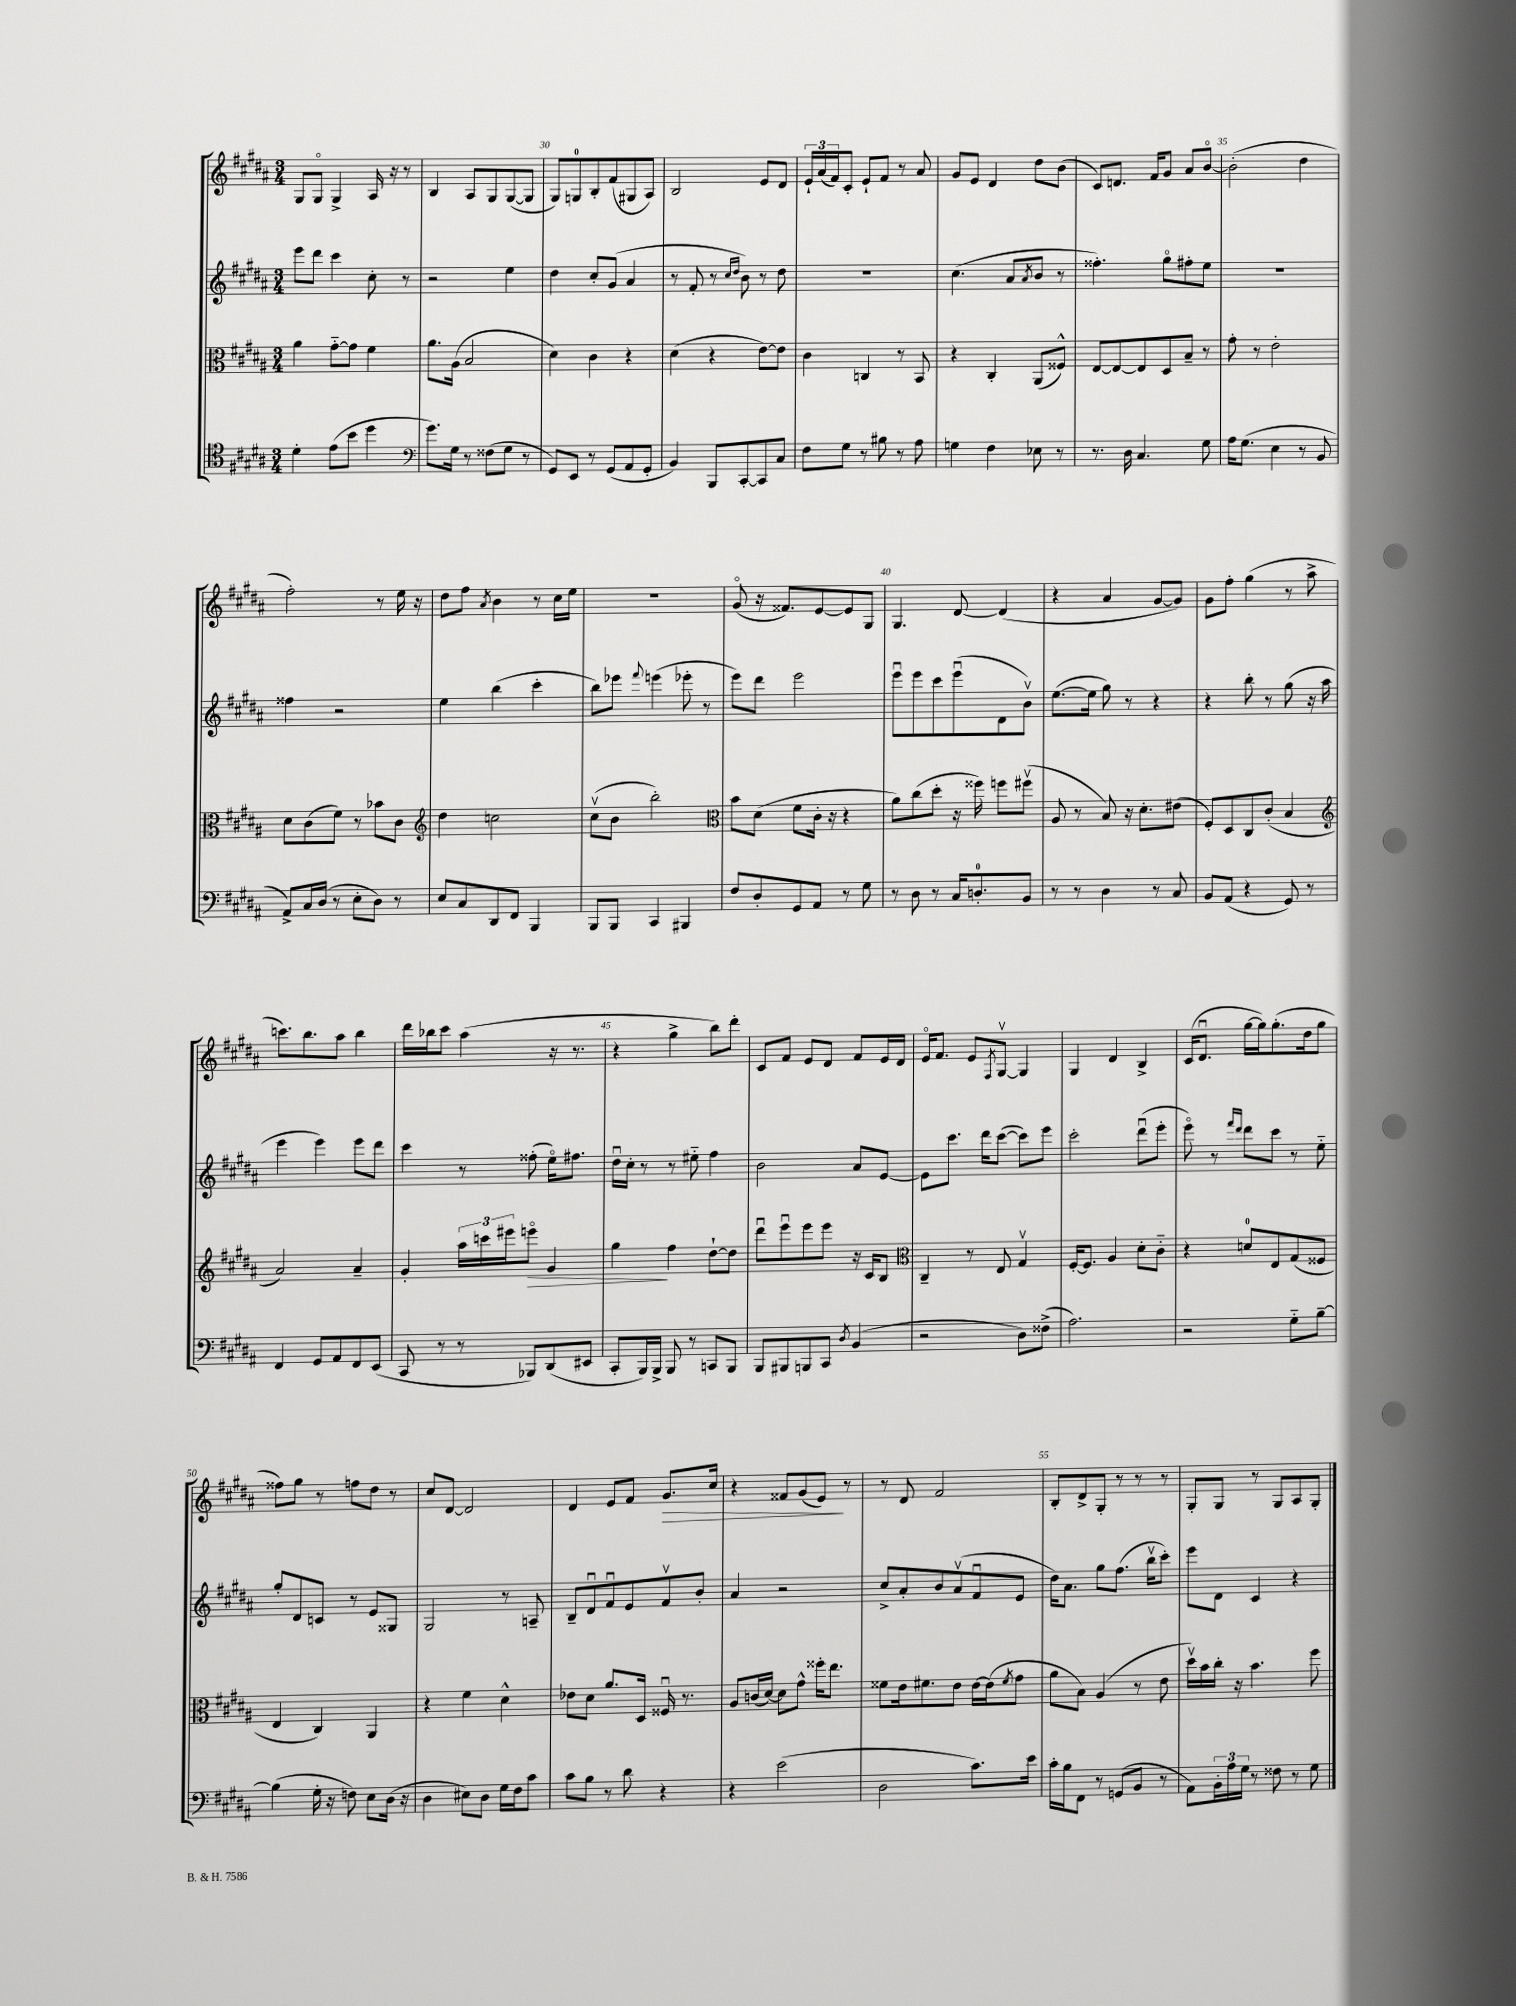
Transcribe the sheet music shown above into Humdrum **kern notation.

**kern	**kern	**kern	**kern
*staff4	*staff3	*staff2	*staff1
*clefC4	*clefC3	*clefG2	*clefG2
*k[f#c#g#d#a#]	*k[f#c#g#d#a#]	*k[f#c#g#d#a#]	*k[f#c#g#d#a#]
*M3/4	*M3/4	*M3/4	*M3/4
4d#'	4a#	8eee	8G#
.	.	8ddd#	8G#o
(8e	[8g#'~	4ccc#	4G#^
8b	8g#]	.	.
4dd#	4f#	8cc#'	16A#
.	.	.	16r
.	.	8r	8r
=	=	=	=
*clefF4	*	*	*
8.g#)	8.a#	2r	4B
16G#	(16A#	.	.
8r	2B	.	8A#
(8F##	.	.	8G#
8G#	.	4ee	([8G#
8r	.	.	8G#]
=	=	=	=
8GG#)	4d#)	4dd#	8G#)
8EE	.	.	8G
8r	4c#	8cc#'	8B'
(8GG#	.	(8g#	(8f#
8AA#	4r	4a#	8G#
8GG#'	.	.	8A#)
=	=	=	=
4BB)	(4d#	8r	2B
.	.	8f#'	.
8BBB	4r	8r	.
.	.	16qqcc#	.
.	.	16qqdd#	.
[8CC#'	.	8b)	.
8CC#]	[8e)	8r	8e
8C#	8e]	8dd#	8d#
=	=	=	=
8F#	4c#	2.r	24e`
.	.	.	(24a#
.	.	.	24f#)
8G#	.	.	8c#'
8r	4C	.	8e`
8B#	.	.	8f#
8r	8r	.	8r
8A#	8BB	.	8a#
=	=	=	=
4G	4r	(4.cc#	8g#
.	.	.	8e
4F#	4C#'	.	4d#
.	.	8a#	.
.	.	8qa#	.
8E-	(8AA#	8b	8dd#
8r	8F##^^)	8r	(8b
=	=	=	=
8.r	[8E	4.ff##')	8c#)
.	8E_	.	8.d
16D#	.	.	.
4.C#	8E]	.	.
.	.	.	16f#
.	8D#	8gg#o	8g#
.	8B~	8ff#'	8a#
8G#	8r	8ee	[8bo
=	=	=	=
16A#	8g#'	2.r	(2b']
(8.G#	.	.	.
.	8r	.	.
4E	2e'	.	.
8r	.	.	4dd#
8BB	.	.	.
=	=	=	=
8AA#^)	8d#	4ff##	2ff#')
16C#	(8c#	.	.
(16D#	.	.	.
8r	8f#)	2r	.
8E'	8r	.	.
8D#)	8b-	.	8r
8r	8c#	.	16ee
.	.	.	16r
=	=	=	=
*	*clefG2	*	*
8E	4dd#	4ee	8dd#
8C#	.	.	8ff#
.	.	.	8qa#
8DD#	2cc	(4bb	4b
8FF#	.	.	.
4BBB	.	4ccc#'	8r
.	.	.	16cc#
.	.	.	16ee
=	=	=	=
8BBB	(8cc#v	8bb)	2.r
8BBB	8b	8eee-	.
.	.	8qqfff#	.
4CC#	2bb')	(4eee	.
4BBB#	.	8eee-'	.
.	.	8r	.
=	=	=	=
*	*clefC3	*	*
8F#	8b	8eee)	(8g#o
8D#'	(8d#	8ddd#	16r
.	.	.	8.f##)
8GG#	8f#	2eee	.
8AA#	16c#'	.	[8e
.	16r	.	.
8r	4r	.	8e]
8G#	.	.	8G#
=	=	=	=
8r	8a#)	8eeeu	4.G#
8D#	(8cc#	8eee	.
8r	8dd#'	8ccc#	.
16C#	16r	(8eeeu	[8d#
8.D'	16ff##)	.	.
.	8ff	8d#	(4d#]
8BB	(8ff#v	8bv)	.
=	=	=	=
8r	8A#	([8.ee	4r
8r	8r	.	.
.	.	16ee]	.
4D#	8B)	8gg#)	4a#
.	16r	8r	.
.	8.d#'	.	.
8r	.	4r	[8g#
8C#	(8e#	.	8g#])
=	=	=	=
8BB	8F#')	4r	8g#
(8AA#	8D#	.	8ff#'
4r	8C#	8bb'	(4gg#
.	(8c#'	8r	.
8GG#)	4B	(8gg#	8r
8r	.	16r	8aa#^
.	.	16aa#	.
=	=	=	=
*	*clefG2	*	*
4FF#	2a#)	4eee	8.ccc)
.	.	.	8.bb
8GG#	.	4eee)	.
8AA#	.	.	8aa#
8FF#	4a#~	8eee	4bb
(8EE	.	8ddd#	.
=	=	=	=
8CC#	4g#'	4ccc#	16ddd#
.	.	.	16bb-
8r	.	.	8ccc#
8r	24aa#	8r	(4aa#
.	24ccc	.	.
.	24eee#	.	.
8BBB-)	8eeeo	(8ff##'	.
(8DD#	4g#	16eeo)	16r
.	.	8.ff#	8.r
8EE#	.	.	.
=	=	=	=
8CC#'	4gg#	16dd#u	4r
.	.	16cc#'	.
16BBB)	.	8r	.
16BBB^	.	.	.
8BBB	4ff#	8r	4gg#^
8r	.	8ee#'~	.
8CC	[8dd#`	4ff#	8bb)
8BBB	8dd#]	.	8ddd#'
=	=	=	=
8BBB	8ddd#u	2b	8c#
8BBB#	8eeeu	.	8f#
8BBB	8eee	.	8e
8CC#	8eee	.	8d#
8qD#	.	.	.
(4BB	16r	8a#	8f#
.	16c#	.	.
.	8B	[8e	16e
.	.	.	16d#
=	=	=	=
*	*clefC3	*	*
2r	4C#~	8e]	16eo
.	.	.	8.f#
.	.	8.ccc#	.
.	8r	.	8e
.	.	16ddd#	.
.	.	.	8qF#
.	8E	([8ccc#	[8G#v
8D#)	4G#v	8ccc#])	4G#]
(8F##^	.	8eee	.
=	=	=	=
2.A#)	[16F#'	2ccc#'	4G#
.	8.F#]	.	.
.	4A#	.	4d#
.	8d#'	(8ddd#u	4B^
.	8c#'~	8eee'	.
=	=	=	=
2r	4r	8eeeo)	(16c#
.	.	.	8.d#u
.	.	8r	.
.	.	16qqfff#	.
.	.	16qqddd#	.
.	8d	8ddd#	[16gg#
.	.	.	16gg#])
.	8E	8ccc#	(8.gg#'
8G#'~	(8G#	8r	.
.	.	.	16dd#
[8B~	8F##	8ee'~	8gg#
=	=	=	=
(4B]	4E	8gg#'	8ff##)
.	.	8d#	8gg#
16G#'	4C#)	8c	8r
16r	.	.	.
8F)	.	8r	8ff
8E	4AA#	8e	8dd#
(16D#	.	8G##	8r
16r	.	.	.
=	=	=	=
4D#	4r	2G#	8cc#
.	.	.	[8d#
8E#)	4f#	.	2d#]
8D#	.	.	.
16G#	4d#^^	8r	.
16F#	.	.	.
8c#	.	8A~	.
=	=	=	=
8c#	8e-	8B~	4d#
8B	8d#	8d#u	.
8r	8.a#	8f#u	8e
8d#	.	8e	8f#
.	16D#	.	.
4r	16F##u	8f#v	8.g#
.	8.r	.	.
.	.	8b'	.
.	.	.	16cc#
=	=	=	=
4r	8A#	4a#	4r
.	(16c	.	.
.	[16d#)	.	.
(2e	8d#]	2r	8f##
.	8g#^^	.	(8g#
.	16ff##'	.	8e)
.	8.ee	.	.
.	.	.	8r
=	=	=	=
2D#	8f##	8cc#^	8r
.	16e	8a#'	8d#
.	8.f#	.	.
.	.	8b	2f#
.	8e	(8a#v	.
8.c#)	[16e	8f#u	.
.	(16e]	.	.
.	8qf#	.	.
.	8g#	8e	.
16e	.	.	.
=	=	=	=
16c#'	8a#	16dd#)	8B'
16B	.	8.a#	.
8FF#	8B)	.	8d#^
8r	(4A#	8gg#	8G#'
(8GG	.	(8.ff#	8r
8BB	8r	.	8r
.	.	16bbv	.
8r	8e	8ccc#')	8r
=	=	=	=
8AA#)	16dd#v)	8eee	8G#'
.	16b	.	.
24BB'	16cc#'	8d#	8G#
24A#	.	.	.
.	16r	.	.
24G#	.	.	.
8r	4.b	4c#	8r
8F##	.	.	8G#
8r	.	4r	8A#
8G#	8ff#	.	8G#'
==	==	==	==
*-	*-	*-	*-
